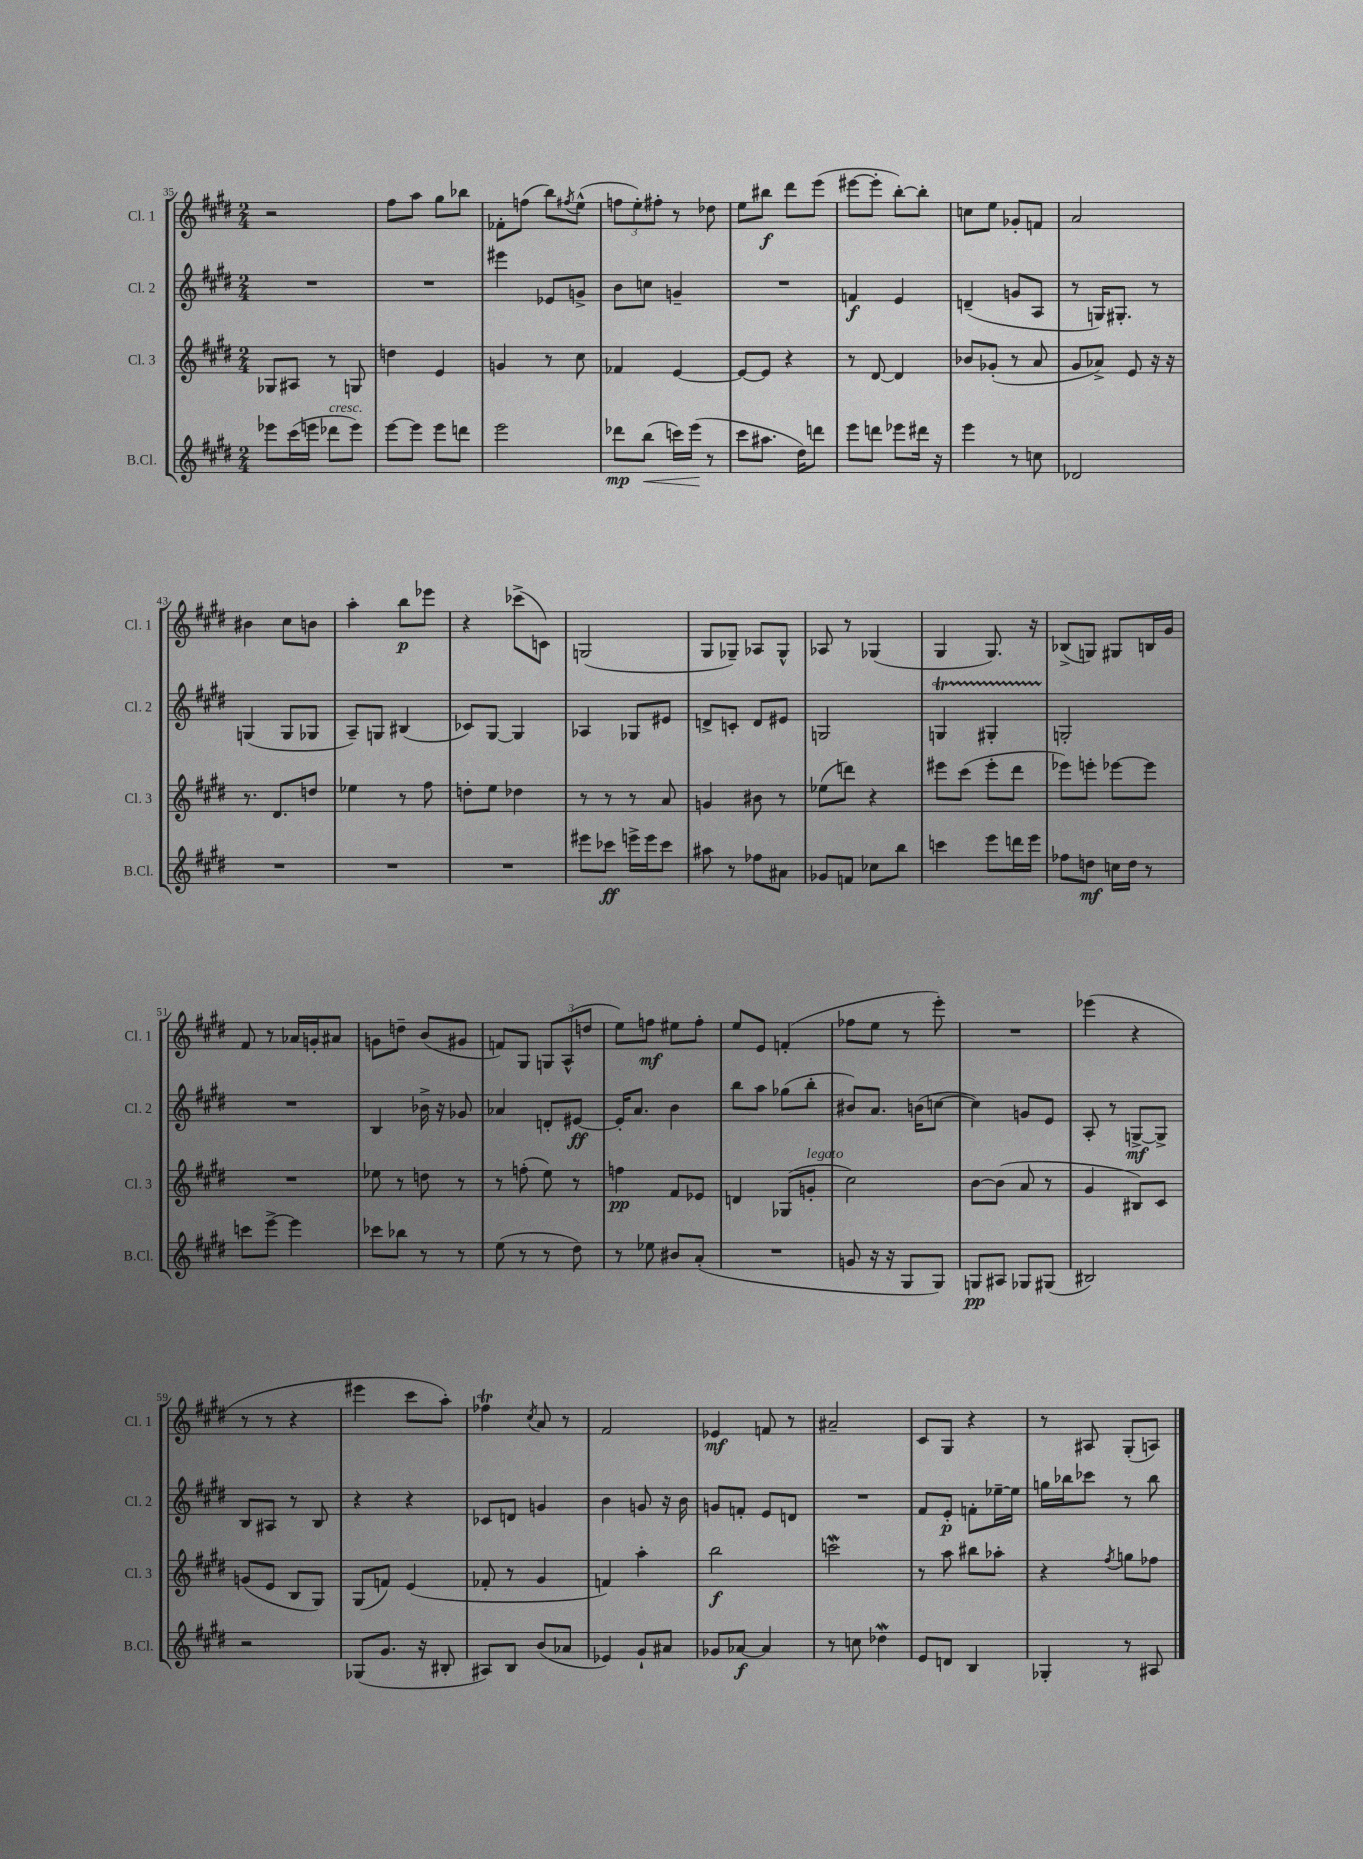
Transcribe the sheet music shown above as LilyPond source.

<<
\new StaffGroup <<
\new Staff = "s0" \with { instrumentName = "Cl. 1" shortInstrumentName = "Cl. 1" } {
    \clef treble \key e \major \numericTimeSignature \time 2/4
    r2 |
    fis''8 a''8 gis''8 bes''8 |
    fes'8-. f''8( b''8) \acciaccatura { fis''8 } e''8-^( |
    \tuplet 3/2 { f''8 e''8-.) fis''8-. } r8 des''8 |
    e''8 bis''8\f dis'''8 e'''8( |
    eis'''8~ eis'''8-. b''8~-.) b''8-. |
    c''8 e''8 ges'8-. f'8 |
    a'2 |
    bis'4 cis''8 b'8 |
    a''4-. b''8\p ees'''8 |
    r4 ces'''8->( c'8) |
    g2( |
    gis8 ges8--) aes8 ges8-^ |
    aes8 r8 ges4( |
    gis4 gis8.) r16 |
    bes8->( g8) gis8 b16 gis'16 |
    fis'8 r8 aes'16 g'16-. ais'8 |
    g'8 d''8-- b'8( gis'8 |
    f'8) gis8 \tuplet 3/2 { g8 a8-^( d''8 } |
    e''8) f''8\mf eis''8 f''8-. |
    e''8 e'8 f'4-.( |
    fes''8 e''8 r8 e'''8-.) |
    R2 |
    ees'''4( r4 |
    r8 r8 r4 |
    eis'''4 cis'''8 a''8-.) |
    fes''4\trill \acciaccatura { cis''8 } a'8 r8 |
    fis'2 |
    ees'4\mf f'8 r8 |
    ais'2-- |
    cis'8 gis8 r4 |
    r8 ais8 gis8-.( a8) \bar "|." |
}
\new Staff = "s1" \with { instrumentName = "Cl. 2" shortInstrumentName = "Cl. 2" } {
    \clef treble \key e \major \numericTimeSignature \time 2/4
    R2 |
    R2 |
    eis'''4 ees'8 g'8-> |
    b'8 c''8 g'4-- |
    R2 |
    f'4\f e'4 |
    d'4--( g'8 a8 |
    r8 g16) gis8.-. r8 |
    g4( g8 ges8 |
    a8--) g8 bis4( |
    ces'8) gis8~ gis4 |
    aes4 ges8 eis'8 |
    d'8-> c'8-. d'8 eis'8 |
    g2 |
    g4\startTrillSpan gis4-. |
    g2-.\stopTrillSpan |
    R2 |
    b4 bes'16-> r16 ges'8 |
    aes'4 d'8-. eis'8~\ff |
    eis'16-. a'8. b'4 |
    b''8 a''8 ges''8( b''8-. |
    bis'8) a'8. b'16( c''8~ |
    c''4) g'8 e'8 |
    a8-. r8 g8~->\mf g8-> |
    b8 ais8 r8 b8 |
    r4 r4 |
    ces'8 d'8 g'4 |
    b'4 g'8 r16 b'16 |
    g'8 f'8-. e'8 d'8 |
    R2 |
    fis'8 e'8-.\p f'8-. ees''16~-- ees''16 |
    g''16 bes''16 ces'''8 r8 bes''8 \bar "|." |
}
\new Staff = "s2" \with { instrumentName = "Cl. 3" shortInstrumentName = "Cl. 3" } {
    \clef treble \key e \major \numericTimeSignature \time 2/4
    ges8 ais8 r8 g8 |
    d''4 e'4 |
    g'4 r8 cis''8 |
    fes'4 e'4~ |
    e'8~ e'8 r4 |
    r8 dis'8~ dis'4 |
    bes'8 ges'8-.( r8 a'8 |
    gis'8 aes'8->) e'8 r16 r16 |
    r8. dis'8. d''8 |
    ees''4 r8 fis''8 |
    d''8-. e''8 des''4 |
    r8 r8 r8 a'8 |
    g'4 bis'8 r8 |
    ees''8( d'''8) r4 |
    eis'''8 cis'''8( eis'''8-. dis'''8 |
    ees'''8) e'''8-. ees'''8~ ees'''8 |
    R2 |
    ees''8 r8 d''8 r8 |
    r8 f''8-.( e''8) r8 |
    f''4\pp fis'8 ees'8 |
    d'4 ges8( g'8-.^\markup { \italic "legato" } |
    cis''2) |
    b'8~ b'8( a'8 r8 |
    gis'4 bis8) cis'8 |
    g'8( e'8 b8 gis8) |
    gis8( f'8) e'4( |
    fes'8-. r8 gis'4 |
    f'4) a''4-. |
    b''2\f |
    c'''2\mordent |
    r8 a''8 bis''8 aes''8-. |
    r4 \acciaccatura { fis''8 } g''8 fes''8 \bar "|." |
}
\new Staff = "s3" \with { instrumentName = "B.Cl." shortInstrumentName = "B.Cl." } {
    \clef treble \key e \major \numericTimeSignature \time 2/4
    ees'''8 cis'''16( e'''16 des'''8^\markup { \italic "cresc." } e'''8) |
    e'''8~ e'''8 e'''8 d'''8 |
    e'''2 |
    des'''8\mp b''8\<( c'''16) e'''16\!( r8 |
    cis'''8 ais''8. dis''16) d'''8 |
    e'''8 d'''8 ees'''8 dis'''16 r16 |
    e'''4 r8 c''8 |
    des'2 |
    R2 |
    R2 |
    R2 |
    eis'''8 ces'''8\ff e'''16-> e'''16 ces'''8 |
    ais''8 r8 fes''8 ais'8 |
    ges'8 f'8 ces''8 b''8 |
    c'''4 e'''8 d'''16 e'''16 |
    fes''8 d''8\mf c''16 d''16 r8 |
    c'''8 e'''8~-> e'''4 |
    ces'''8 bes''8 r8 r8 |
    e''8( r8 r8 dis''8) |
    r8 ees''8 bis'8 a'8-.( |
    R2 |
    g'8 r16 r16 gis8 gis8) |
    g8\pp ais8 ges8 gis8( |
    bis2) |
    r2 |
    ges8( gis'8. r16 bis8-. |
    ais8) b8 b'8( aes'8 |
    ees'4) gis'8-! ais'8 |
    ges'8 aes'8~\f aes'4 |
    r8 c''8 des''4\mordent |
    e'8 d'8 b4 |
    ges4-. r8 ais8 \bar "|." |
}
>>
>>
\layout { \context { \Score currentBarNumber = #35 } }
